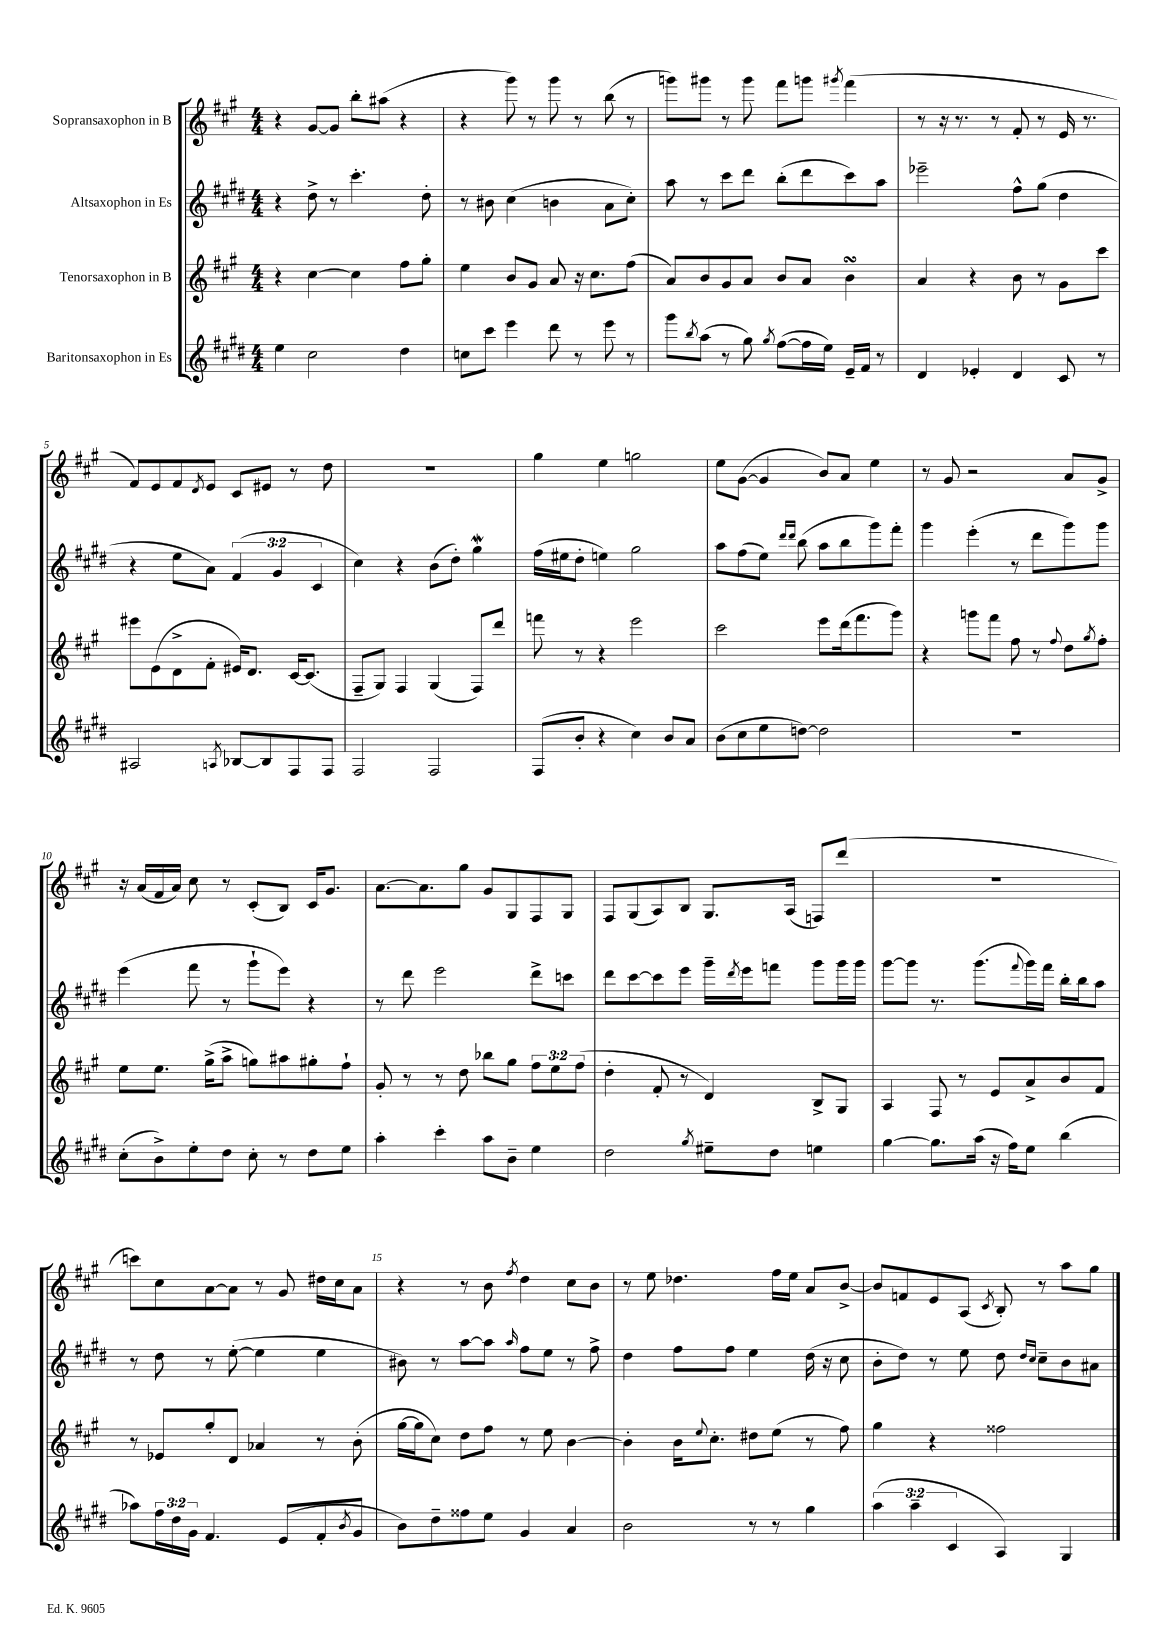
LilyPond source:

<<
\new StaffGroup <<
\new Staff = "s0" \with { instrumentName = "Sopransaxophon in B" } {
    \clef treble \key a \major \numericTimeSignature \time 4/4
    r4 gis'8~ gis'8 b''8-. ais''8( r4 |
    r4 gis'''8) r8 gis'''8 r8 b''8( r8 |
    g'''8) gis'''8 r8 gis'''8 fis'''8 g'''8 \acciaccatura { gis'''8 } fis'''4( |
    r8 r16 r8. r8 fis'8-. r8 e'16 r8. |
    fis'8) e'8 fis'8 \acciaccatura { d'8 } e'8 cis'8 eis'8 r8 d''8 |
    R1 |
    gis''4 e''4 g''2 |
    e''8 gis'8~( gis'4 b'8) a'8 e''4 |
    r8 gis'8 r2 a'8 gis'8-> |
    r16 a'16( fis'16 a'16) cis''8 r8 cis'8-.( b8) cis'16 gis'8. |
    a'8.~ a'8. gis''8 gis'8 gis8 fis8 gis8 |
    fis8 gis8( a8) b8 gis8. a16( f8) d'''8( |
    R1 |
    c'''8) cis''8 a'8~ a'8 r8 gis'8 dis''16 cis''16 a'8 |
    r4 r8 b'8 \acciaccatura { fis''8 } d''4 cis''8 b'8 |
    r8 e''8 des''4. fis''16 e''16 a'8 b'8~-> |
    b'8 f'8 e'8 a8( \acciaccatura { cis'8 } b8-.) r8 a''8 gis''8 \bar "|." |
}
\new Staff = "s1" \with { instrumentName = "Altsaxophon in Es" } {
    \clef treble \key e \major \numericTimeSignature \time 4/4 \override Staff.TupletNumber.text = #tuplet-number::calc-fraction-text
    r4 dis''8-> r8 cis'''4.-. dis''8-. |
    r8 bis'8 cis''4( b'4 a'8 cis''8-.) |
    a''8 r8 cis'''8 dis'''8 b''8-.( dis'''8 cis'''8) a''8 |
    ees'''2-- fis''8-^ gis''8( dis''4 |
    r4 e''8 a'8) \tuplet 3/2 { fis'4( gis'4 cis'4 } |
    cis''4) r4 b'8( dis''8-.) gis''4\mordent |
    fis''16( eis''16 dis''8-. e''4) gis''2 |
    a''8 fis''8( e''8) \grace { dis'''16 dis'''16 } b''8( a''8 b''8 gis'''8) fis'''8-. |
    gis'''4 e'''4-.( r8 dis'''8 gis'''8) gis'''8 |
    e'''4( fis'''8 r8 gis'''8-! e'''8) r4 |
    r8 dis'''8 e'''2 dis'''8-> c'''8 |
    dis'''8 cis'''8~ cis'''8 e'''8 gis'''16-- \acciaccatura { dis'''8 } e'''16 f'''8 gis'''8 gis'''16 gis'''16 |
    gis'''8~ gis'''8 r8. gis'''8.( \appoggiatura { fis'''8 } gis'''16) fis'''16 b''16-. b''16 a''8 |
    r8 dis''8 r8 e''8~-.( e''4 e''4 |
    bis'8) r8 a''8~ a''8 \grace { a''16 } fis''8 e''8 r8 fis''8-> |
    dis''4 fis''8 fis''8 e''4 dis''16( r16 cis''8 |
    b'8-. dis''8) r8 e''8 dis''8 \grace { dis''16 cis''16 } cis''8-- b'8 ais'8 \bar "|." |
}
\new Staff = "s2" \with { instrumentName = "Tenorsaxophon in B" } {
    \clef treble \key a \major \numericTimeSignature \time 4/4 \override Staff.TupletNumber.text = #tuplet-number::calc-fraction-text
    r4 cis''4~ cis''4 fis''8 gis''8-. |
    e''4 b'8 gis'8 a'8 r16 cis''8. fis''8( |
    a'8) b'8 gis'8 a'8 b'8 a'8 b'4\turn |
    a'4 r4 b'8 r8 gis'8 cis'''8 |
    eis'''8 e'8( d'8-> fis'8-. eis'16) d'8. cis'16~ cis'8.( |
    fis8-- gis8) fis4 gis4( fis8) d'''8 |
    f'''8 r8 r4 e'''2 |
    cis'''2 e'''8 d'''16( fis'''8. gis'''8) |
    r4 g'''8 fis'''8 fis''8 r8 \appoggiatura { fis''8 } d''8 \acciaccatura { gis''8 } fis''8-. |
    e''8 e''8. gis''16->( a''8-> g''8) ais''8 gis''8-. fis''8-! |
    gis'8-. r8 r8 d''8 bes''8 gis''8 \tuplet 3/2 { fis''8 e''8 fis''8( } |
    d''4-. fis'8-. r8 d'4) b8-> gis8 |
    a4 fis8 r8 e'8 a'8-> b'8 fis'8 |
    r8 ees'8 gis''8-. d'8 aes'4 r8 b'8-.( |
    gis''16~ gis''16 cis''8) d''8 fis''8 r8 e''8 b'4~ |
    b'4-. b'16 \appoggiatura { e''8 } cis''8.-. dis''8 e''8( r8 fis''8) |
    gis''4 r4 fisis''2 \bar "|." |
}
\new Staff = "s3" \with { instrumentName = "Baritonsaxophon in Es" } {
    \clef treble \key e \major \numericTimeSignature \time 4/4 \override Staff.TupletNumber.text = #tuplet-number::calc-fraction-text
    e''4 cis''2 dis''4 |
    c''8 cis'''8 e'''4 dis'''8 r8 e'''8 r8 |
    gis'''8 \acciaccatura { b''8 } a''8( r8 gis''8) \acciaccatura { gis''8 } fis''8~( fis''16 e''16) e'16-- fis'16 r8 |
    dis'4 ees'4-. dis'4 cis'8 r8 |
    ais2 \acciaccatura { a8 } bes8~ bes8 fis8 fis8 |
    fis2 fis2 |
    fis8( b'8-. r4 cis''4) b'8 a'8 |
    b'8( cis''8 e''8 d''8~) d''2 |
    R1 |
    cis''8-.( b'8->) e''8-. dis''8 cis''8-. r8 dis''8 e''8 |
    a''4-. cis'''4-. a''8 b'8-- e''4 |
    dis''2 \acciaccatura { gis''8 } eis''8-- dis''8 e''4 |
    gis''4~ gis''8. a''16( r16 fis''16) e''8 b''4( |
    aes''8) \tuplet 3/2 { fis''16 dis''16 gis'16 } fis'4. e'8( fis'8-. \acciaccatura { b'8 } gis'8 |
    b'8) dis''8-- fisis''8 e''8 gis'4 a'4 |
    b'2 r8 r8 gis''4 |
    \tuplet 3/2 { a''4( a''4-- cis'4 } a4) gis4 \bar "|." |
}
>>
>>
\layout { \context { \Score \override BarNumber.break-visibility = ##(#f #t #t) barNumberVisibility = #(every-nth-bar-number-visible 5) } }
